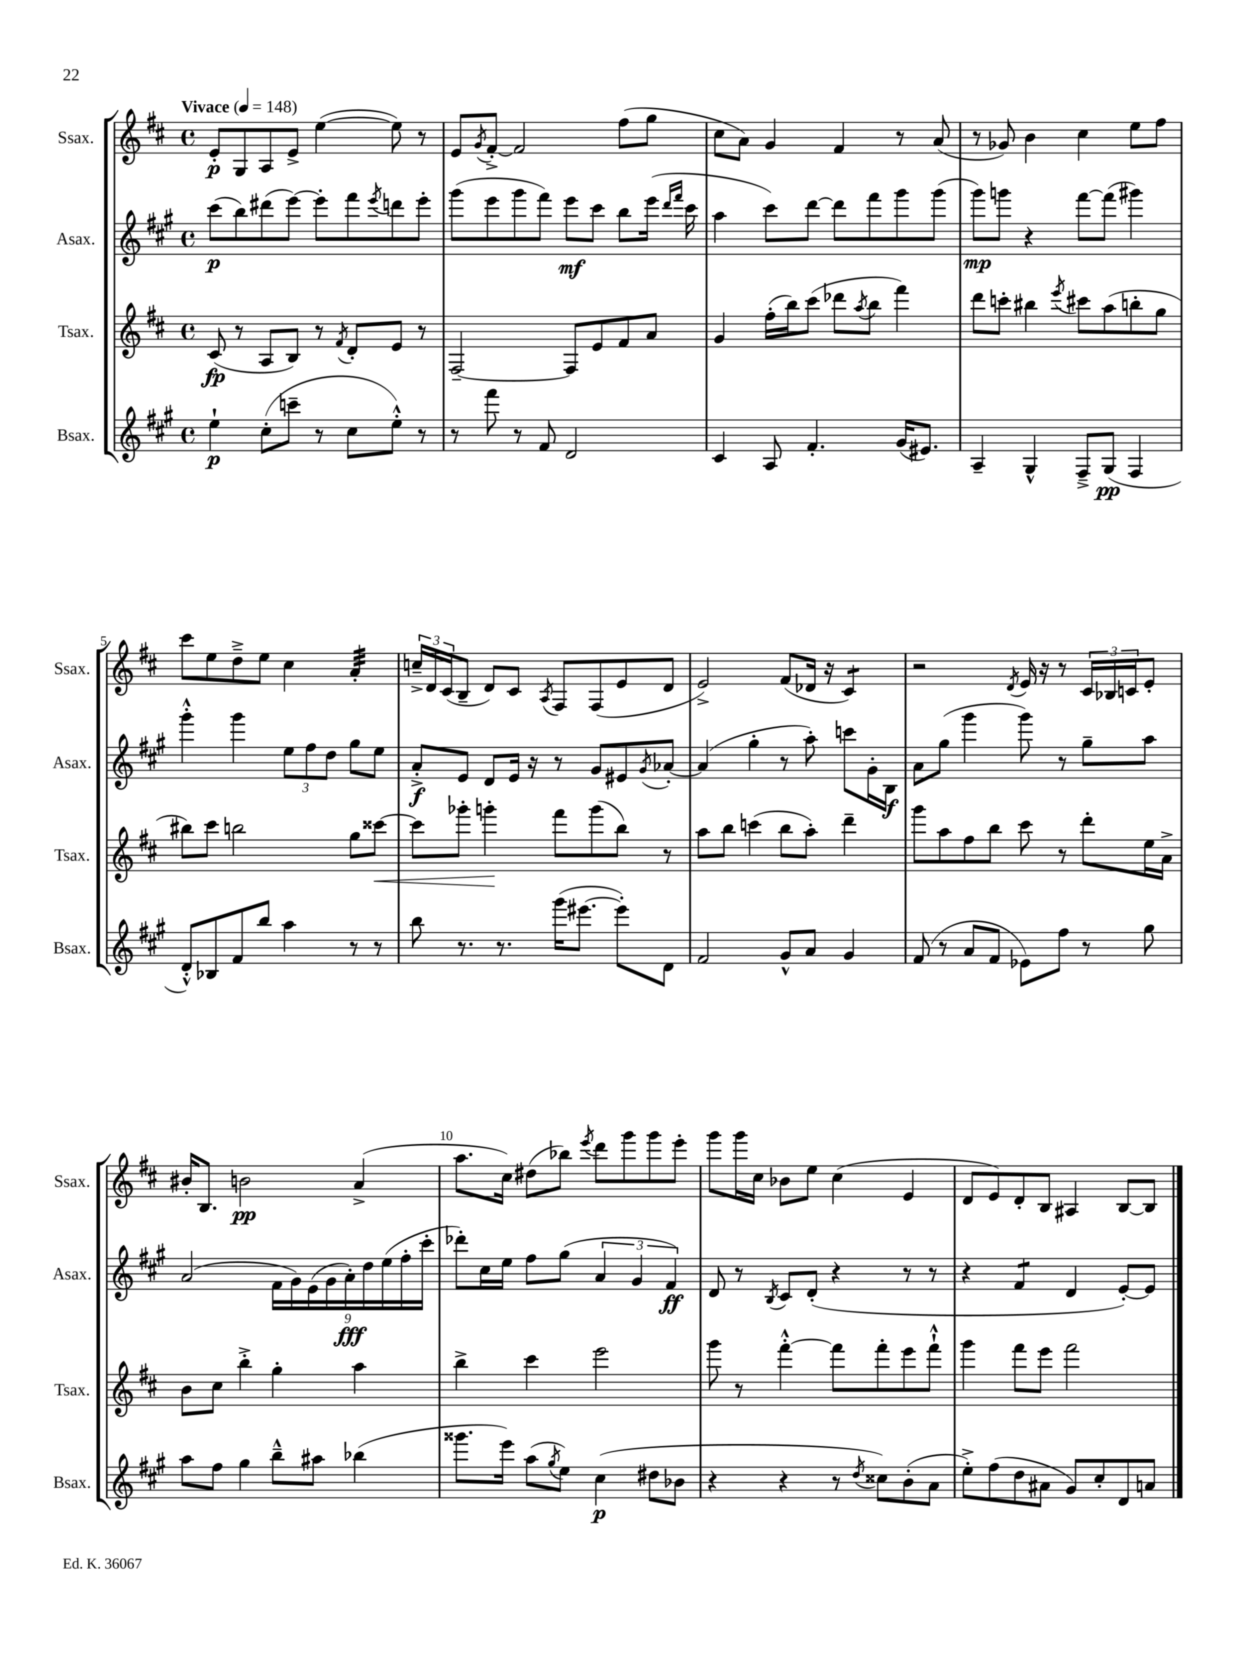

**kern	**kern	**kern	**kern
*staff4	*staff3	*staff2	*staff1
*clefG2	*clefG2	*clefG2	*clefG2
*k[f#c#g#]	*k[f#c#]	*k[f#c#g#]	*k[f#c#]
*M4/4	*M4/4	*M4/4	*M4/4
*met(c)	*met(c)	*met(c)	*met(c)
*MM148	*MM148	*MM148	*MM148
4ee`\	(8c#/	(8ccc#\L	8e'/L
.	8r	8bb\)	8G/
(8cc#'\L	8A/L	(8ddd#\	8A/
8ccc~\J	8B/J)	[8eee\J)	8e^/J
8r	8r	8eee'\]L	([4ee\
.	8qf#/	.	.
8cc#\L	8d'/L	8fff#\	.
.	.	8qeee/	.
8ee'^^\J)	8e/J	8ddd\	8ee\])
8r	8r	8eee'\J	8r
=	=	=	=
8r	[2F#~/	(8ggg#\L	8e/L
.	.	.	8qg/
8fff#\	.	8eee\	[8f#'^/J
8r	.	8ggg#\	2f#/]
8f#/	.	8fff#\J)	.
2d/	8F#/]L	8eee\L	.
.	8e/	8ccc#\J	.
.	8f#/	8bb\L	(8ff#\L
.	8a/J	(16eee\Jk	8gg\J
.	.	16qqddd/LL	.
.	.	16qqfff#/JJ	.
.	.	16ccc#\	.
=	=	=	=
4c#/	4g/	4aa\	8cc#\L
.	.	.	8a\J)
8A/	(16ff#'\LL	8ccc#\L)	4g/
.	16bb\J)	.	.
4.f#'/	(8ccc#\J	[8ddd\J	.
.	8ddd-\L	8ddd\]L	4f#/
.	8qaa/	.	.
.	8bb\J	8fff#\	.
(16g#/LK	4fff#\)	8ggg#\	8r
8.e#/J)	.	.	.
.	.	(8ggg#\J	(8a/
=	=	=	=
4A~/	8ddd\L	8ggg#\L)	8r
.	8ccc'\J	8ggg\J	8g-/)
4G#^^/	4bb#\	4r	4b\
.	8qeee/	.	.
8F#~^/L	8ccc#\L	[8fff#\L	4cc#\
(8G#/J	(8aa\	(8fff#\]J	.
4F#/	8bb'\	4ggg#\)	8ee\L
.	8gg\J	.	8ff#\J
=	=	=	=
8d'^^/L)	8bb#\L)	4ggg#'^^\	8ccc#\L
8B-/	8ccc#\J	.	8ee\
8f#/	2bb\	4ggg#\	8dd~^\
8bb/J	.	.	8ee\J
4aa\	.	12ee\L	4cc#\
.	.	12ff#\	.
.	.	12dd\J	.
8r	8gg\L	8gg#\L	4a'/
8r	[8ccc##\J	8ee\J	.
=	=	=	=
8bb\	8ccc##\]L	8a'^/L	24cc~^/LL
.	.	.	24d/
.	.	.	(24c#/J
8.r	8ggg-'\J	8e/J	8B~/J
.	4ggg'\	8d/L	8d/L)
8.r	.	.	.
.	.	16e/Jk	8c#/J
.	.	16r	.
.	.	.	8qA/
(16ggg#\LK	8fff#\L	8r	8F#/L
[8.eee#\J	.	.	.
.	(8ggg\	8g#/L	(8F#/
8eee#'\]L)	8bb\J)	8e#/	8e/
.	.	8qg#/	.
8d\J	8r	[8a-'/J	8d/J
=	=	=	=
2f#/	8aa\L	(4a-/]	2e^/)
.	8bb\J	.	.
.	(4ccc\	4gg#'\	.
8g#^^/L	8bb\L	8r	(8f#/L
8a/J	8aa'\J)	8aa'\)	16d-/Jk
.	.	.	16r
4g#/	4ddd~\	8ccc\L	4c#/)
.	.	16g#'\L	.
.	.	16B\JJ	.
=	=	=	=
(8f#/	8ggg\L	8a\L	2r
8r	8aa\	(8gg#\J	.
8a/L	8ff#\	4ggg#\	.
8f#/J	8bb\J	.	.
.	.	.	8qd/
8e-\L)	8ccc#\	8ggg#\)	16e/
.	.	.	16r
8ff#\J	8r	8r	8r
8r	8ddd'\L	8gg#~\L	24c#/LL
.	.	.	24B-/
.	.	.	24c/J
8gg#\	16ee\L	8aa\J	8e'/J
.	16a^\JJ	.	.
=	=	=	=
8aa\L	8b\L	(2a/	16b#'/LK
.	.	.	8.B/J
8ff#\J	8cc#\J	.	.
4gg#\	4bb'^\	.	2b\
8bb~^^\L	4gg'\	18f#\LL	.
.	.	18g#\)	.
.	.	(18e\	.
8aa#\J	.	.	.
.	.	18g#\	.
.	.	18a'\)	.
(4bb-\	4aa\	.	(4a^/
.	.	18dd\	.
.	.	(18ee\	.
.	.	18ff#'\	.
.	.	18ccc#'\JJ	.
=	=	=	=
8.ggg##\L	4bb^\	8ddd-'\L)	8.aa\L
.	.	16cc#\L	.
16eee\Jk)	.	16ee\JJ	16cc#\Jk)
(8aa\L	4ccc#\	8ff#\L	(8dd#\L
8qgg#/	.	.	.
8ee\J)	.	(8gg#\J	8bb-\J)
.	.	.	8qeee/
(4cc#\	2eee\	6a/	8ddd\L
.	.	.	8ggg\
.	.	6g#/	.
8dd#\L	.	.	8ggg\
.	.	6f#/)	.
8b-\J	.	.	8eee'\J
=	=	=	=
4r	8ggg\	8d/	8ggg\L
.	8r	8r	16ggg\L
.	.	.	16cc#\JJ
.	.	8qB/	.
4r	[4fff#'^^\	8c#/L	8b-\L
.	.	(8d'/J	8ee\J
8r	8fff#\]L	4r	(4cc#\
8qdd/	.	.	.
8cc##\L)	8fff#'\	.	.
(8b'\	8eee\	8r	4e/
8a\J	8fff#`^^\J	8r	.
=	=	=	=
8ee'^\L)	4ggg\	4r	8d/L
(8ff#\	.	.	8e/)
8dd\	8fff#\L	4f#/	8d'/
8a#\J	8eee\J	.	8B/J
8g#/L)	2fff#\	4d/	4A#/
8cc#'/	.	.	.
8d/	.	[8e'/L)	[8B/L
8a/J	.	8e/]J	8B/]J
==	==	==	==
*-	*-	*-	*-
